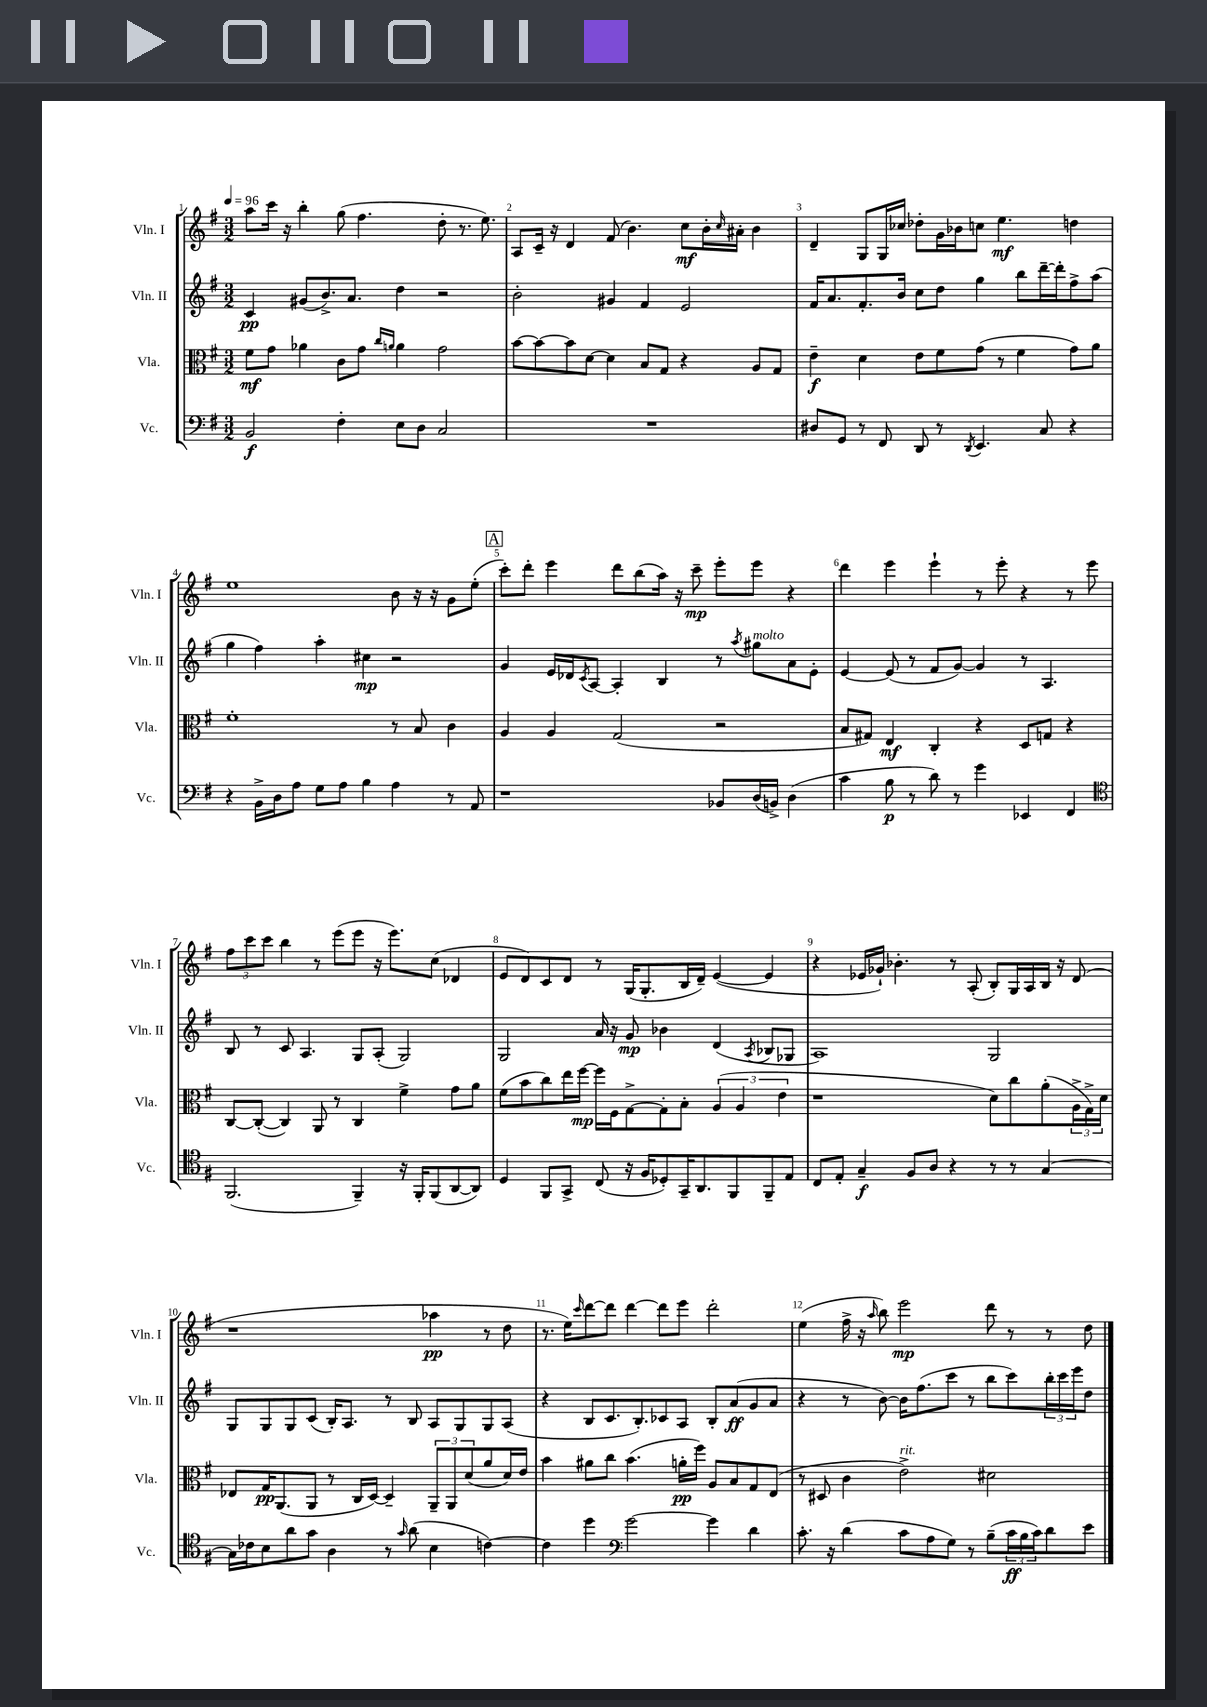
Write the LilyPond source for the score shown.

<<
\new StaffGroup <<
\new Staff = "s0" \with { instrumentName = "Vln. I" shortInstrumentName = "Vln. I" } {
    \clef treble \key g \major \numericTimeSignature \time 3/2 \tempo 4 = 96
    a''8 c'''16 r16 b''4-. g''8( fis''4. d''8-. r8. e''8.) |
    a8 c'16-- r16 d'4 fis'8( b'4.) c''8\mf b'16-. \grace { c''16 } ais'16-. b'4 |
    d'4-- g8 g16 ces''16 des''8-. g'16 bes'16 c''8 e''4.\mf d''4 |
    e''1 b'8 r16 r16 g'8 e''8-.( |
    \mark \markup { \box "A" } c'''8-.) d'''8-. e'''4 d'''8 b''8( a''16) r16 c'''8--\mp e'''8-. e'''8 r4 |
    d'''4 e'''4 e'''4-! r8 e'''8-. r4 r8 e'''8 |
    \tuplet 3/2 { fis''8 c'''8 c'''8 } b''4 r8 e'''8( e'''8 r16 e'''8.) c''8( des'4 |
    e'8 d'8) c'8 d'8 r8 g16( g8.-. b16 d'16--) e'4~( e'4 |
    r4 ees'16 ges'16-!) bes'4.-. r8 a8-.( b8-.) g16 a16 b16 r16 d'8( |
    r1 aes''4\pp r8 d''8 |
    r8. e''16) \grace { c'''16 } d'''8~ d'''8 d'''4~ d'''8 e'''8 d'''2-. |
    e''4( fis''16-> r16 \grace { a''16 } b''8) e'''2\mp d'''8 r8 r8 d''8 \bar "|." |
}
\new Staff = "s1" \with { instrumentName = "Vln. II" shortInstrumentName = "Vln. II" } {
    \clef treble \key g \major \numericTimeSignature \time 3/2
    c'4\pp gis'8( b'8.->) a'8. d''4 r2 |
    b'2-. gis'4 fis'4 e'2 |
    fis'16 a'8. fis'8.-. b'16 c''8 d''8 g''4 b''8 d'''16~-- d'''16-. fis''8-> a''8( |
    g''4 fis''4) a''4-. cis''4\mp r2 |
    \mark \markup { \box "A" } g'4 e'16 des'16 \acciaccatura { c'8 } a8~ a4-. b4 r8 \acciaccatura { a''8 } gis''8^\markup { \italic "molto" } a'8 e'8-. |
    e'4~ e'8( r8 fis'8 g'8~) g'4 r8 a4. |
    b8 r8 c'8 a4. g8 a8-.( g2) |
    g2 a'16 r16 g'8\mp bes'4 d'4( \acciaccatura { a8 } bes8 ges8 |
    a1) g2 |
    g8 g8 g8 c'8( b16-.) a8. r8 b8 a8 g8 g8 a8( |
    r4 b8 c'8. b8.-.) ces'8 a8 b8-. a'8\ff( g'8 a'8 |
    r4 r8 b'8~) b'16 fis''8.( c'''8 r8 b''8 c'''8) \tuplet 3/2 { b''16-. c'''16 e'''16 } d''8 \bar "|." |
}
\new Staff = "s2" \with { instrumentName = "Vla." shortInstrumentName = "Vla." } {
    \clef alto \key g \major \numericTimeSignature \time 3/2
    fis'8\mf g'8 aes'4 c'8 g'8 \grace { c''16 a'16 } a'4 g'2 |
    b'8~ b'8~ b'8 d'8~ d'4 b8 g8 r4 a8 g8 |
    e'4--\f d'4 e'8 fis'8 g'8( r8 fis'4 g'8) a'8 |
    fis'1-. r8 b8 c'4 |
    \mark \markup { \box "A" } a4 a4 g2( r2 |
    b8 gis8) e4\mf c4-. r4 d8 g8 r4 |
    c8~ c8~-.( c4) a,8 r8 c4 fis'4-> g'8 a'8 |
    fis'8( b'8 c''8) e''16 fis''16~\mp fis''16 fis16 g8~-> g8-. b8-. \tuplet 3/2 { a4( a4 e'4 } |
    r1 d'8) c''8 a'8-.( \tuplet 3/2 { a16-> g16->) d'16 } |
    ees8 g16\pp a,8.( a,8 r8 c16 d16~) d4-- \tuplet 3/2 { a,8-- a,8 d'8( } a'8 d'16) e'16 |
    b'4 ais'8 c''8 b'4.( a'16-.\pp fis''16) a8 b8 g8 e8( |
    r8 dis8 c'4 e'2->^\markup { \italic "rit." }) dis'2 \bar "|." |
}
\new Staff = "s3" \with { instrumentName = "Vc." shortInstrumentName = "Vc." } {
    \clef bass \key g \major \numericTimeSignature \time 3/2
    b,2\f fis4-. e8 d8 c2 |
    R1. |
    dis8 g,8 r8 fis,8 d,8 r8 \acciaccatura { d,8 } e,4. c8 r4 |
    r4 b,16-> d16 a8 g8 a8 b4 a4 r8 a,8 |
    \mark \markup { \box "A" } r1 bes,8 d16( b,16->) d4( |
    c'4 b8\p r8 d'8) r8 g'4 ees,4 fis,4 |
    \clef tenor fis,2.( fis,4--) r16 fis,16-. fis,8( a,8~ a,8) |
    d4 fis,8 g,8-> c8( r16 fis16 des8-.) g,16-- a,8. fis,8 fis,8-- e8 |
    c8 e8-. g4--\f fis8 a8 r4 r8 r8 g4~ |
    g16 ces'16 b8 a'8 g'8 a4 r8 \grace { g'16 } a'8( b4 c'4~) |
    c'4 d''4 \clef bass g'2~ g'4 d'4 |
    c'8.-. r16 d'4( c'8 a8 g8) r8 b8--( \tuplet 3/2 { c'16\ff b16 c'16) } d'8 e'8 \bar "|." |
}
>>
>>
\layout { \context { \Score \override BarNumber.break-visibility = ##(#f #t #t) barNumberVisibility = #all-bar-numbers-visible } }
